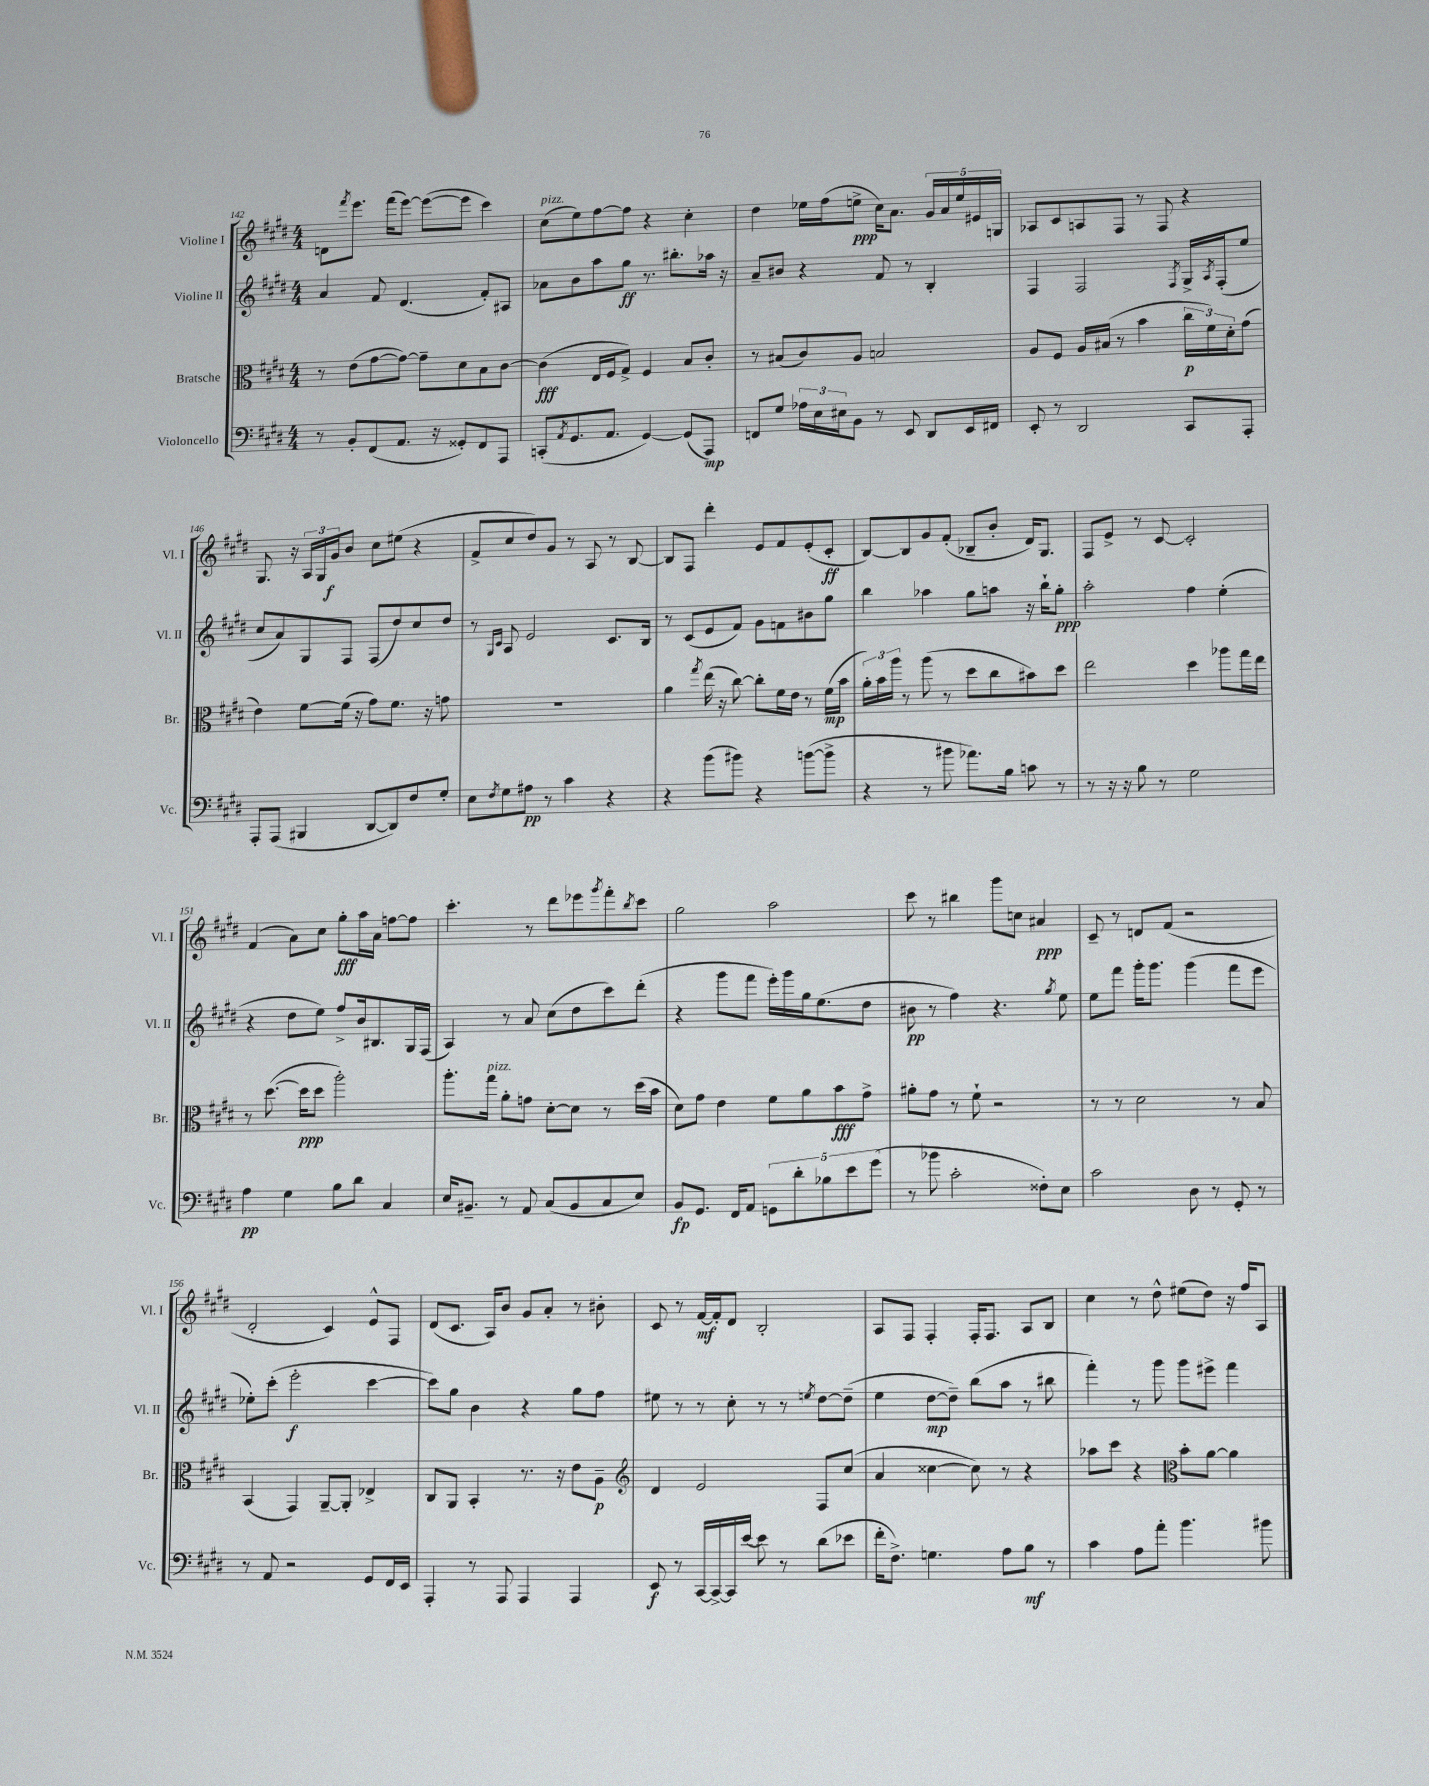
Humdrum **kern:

**kern	**kern	**kern	**kern
*staff4	*staff3	*staff2	*staff1
*clefF4	*clefC3	*clefG2	*clefG2
*k[f#c#g#d#]	*k[f#c#g#d#]	*k[f#c#g#d#]	*k[f#c#g#d#]
*M4/4	*M4/4	*M4/4	*M4/4
8r	8r	4a	8d
.	.	.	8qfff#
8BB'	(8e	.	8.eee
(8FF#	[8g#	8f#	.
.	.	.	(16fff#
8.AA	8g#_)	(4.d#	[8eee)
.	8g#~]	.	(8eee_
16r	.	.	.
8GG##')	8d#	.	8eee]
8FF#	8B	8f#')	4ccc#)
8AAA	[8c#	8A#	.
=	=	=	=
(8CC'	(4c#]	8a-	(8cc#
8qAA	.	.	.
8.GG#	.	8b	8ee)
.	16E	8aa	[8ff#
8.AA	16F#	.	.
.	8G#^)	8gg#	8ff#]
[4GG#)	4F#	8.r	4r
.	.	8.bb#'	.
(8GG#]	8B	.	4cc#'
8AAA)	8c#'	16aa-	.
.	.	16r	.
=	=	=	=
8FF	8r	8a~	4dd#
8G#	(8B#	8b#	.
24A-	8c#)	4r	16ee-
24E	.	.	.
.	.	.	(16ff#
24E#	.	.	.
8BB	8A	.	8ee^
8r	2B	8f#	16cc#)
.	.	.	8.a
8EE	.	8r	.
8DD#	.	4B'	20g#
.	.	.	20a
.	.	.	20ee
16EE	.	.	.
.	.	.	20e#
16FF#	.	.	.
.	.	.	20G
=	=	=	=
8EE'	8A	4F#	8A-
8r	8F#	.	8c#
2DD#	16A	2F#	8A
.	(16B#	.	.
.	8r	.	8F#
.	4b	.	8r
.	.	.	8F#
.	.	8qF#	.
8CC#	24cc#	16G#^	4r
.	24f#)	.	.
.	.	8qA	.
.	.	(16F#'	.
.	24d#'	.	.
8AAA'	(8g#	8ee	.
=	=	=	=
8AAA'	4e)	8cc#	8.G#
(8AAA	.	8a)	.
.	.	.	16r
4BBB#	[8f#	8G#	24A
.	.	.	24G#
.	.	.	24g#
.	(16f#]	8F#	8b
.	16r	.	.
[8DD#	8g#)	(8F#	8cc#
8DD#])	8.f#	8dd#)	(8ee#
8F#	.	8cc#	4r
.	16r	.	.
8G#'	8g	8dd#	.
=	=	=	=
8E	1r	8r	8f#^
.	.	16qqG#	.
8qF#	.	16qqc#	.
8G#	.	8A	8cc#
8A#	.	2e	8dd#)
8r	.	.	8g#
4c#	.	.	8r
.	.	.	8A
4r	.	8.c#	8r
.	.	.	[8B
.	.	16B	.
=	=	=	=
4r	4a	8r	8B]
.	.	(8c#	8F#
.	8qgg#	.	.
(8b	(16ee	8e	4ddd#'
.	16r	.	.
8b#)	[8cc#)	8f#)	.
4r	8cc#']	8g#	8e
.	16f#	8f	8f#
.	16e	.	.
([8b	8r	8b#	(8e'
8b^]	(16f#	8gg#	8c#'
.	16b	.	.
=	=	=	=
4r	24a')	4bb	[8B)
.	24b	.	.
.	24aa	.	.
.	8r	.	8B]
8r	(8aa	4aa-	8g#
8b#	8r	.	(8f#'
8.a-)	8dd#	8gg#	8B-~
.	8cc#	8aa	8b'
16B	.	.	.
8c	8b#)	16r	16d#)
.	.	16bb`	8.G#
8r	8dd#	8gg#'	.
=	=	=	=
8r	2ee	2aa'	8F#
16r	.	.	8e^
16r	.	.	.
8B	.	.	8r
8r	.	.	[8c#
2G#	4dd#	4ff#	2c#']
.	8aa-	(4ee'	.
.	16gg#	.	.
.	16ee	.	.
=	=	=	=
4A	8r	4r	(4f#
.	([8.dd#	.	.
4G#	.	8dd#	8a)
.	16dd#]	.	.
.	8dd#	8ee)	8cc#
8B	2aa')	8ff#^	8gg#'
8d#	.	16b	16aa
.	.	8.B#	16a
4C#	.	.	[8ff
.	.	16G#	8ff]
.	.	(16F#	.
=	=	=	=
16E	8.aa'	4A)	4.ccc#'
8.BB#~	.	.	.
.	16gg#	.	.
8r	8a'	8r	.
8AA	8g	8a	8r
(8C#	[8d#'	(8cc#	8ddd#
8BB#	8d#]	8dd#	8eee-
.	.	.	8qggg#
8C#	8r	8ccc#)	8fff#'
.	.	.	8qbb
8E)	(16dd#	(8ddd#'	8ccc#
.	16b	.	.
=	=	=	=
8BB	8d#)	4r	2gg#
8.GG#	8g#	.	.
.	4e	8ggg#	.
16FF#	.	.	.
8AA	.	8fff#	.
10GG	8f#	16eee')	2aa
.	.	16ggg#	.
10d#'	.	.	.
.	8a	16gg#	.
.	.	(8.ee	.
10B-	.	.	.
.	8b	.	.
10e	.	.	.
.	8g#^	8dd#	.
(10g#	.	.	.
=	=	=	=
8r	8a#'	8b#	8ccc#
8b-	8g#	8r	8r
2c#'	8r	4ff#)	4bb#
.	8f#`	.	.
.	2r	4.r	8ggg#
.	.	.	8cc
8F##')	.	.	4a#
.	.	8qgg#	.
8E	.	8ee	.
=	=	=	=
2c#	8r	8ee	8c#~
.	8r	8fff#	8r
.	2d#	16ggg#'	8d
.	.	8.ggg#	.
.	.	.	(8f#
8D#	.	(4ggg#	2r
8r	.	.	.
8GG#'	8r	8fff#	.
8r	8B	8eee	.
=	=	=	=
8r	(4BB	8ee-')	2d#'
8AA	.	(8ccc#'	.
2r	4GG#)	2eee'	.
.	[8AA~	.	4c#)
.	8AA']	.	.
8GG#	4E-^	[4ccc#	8e^^
16FF#	.	.	8F#
16EE	.	.	.
=	=	=	=
4AAA'	8C#	8ccc#])	(8d#
.	8AA	8gg#	8.c#
8r	4BB'	4b	.
.	.	.	16A)
8AAA	.	.	8b
4AAA	8.r	4r	8g#
.	.	.	8a'
.	16r	.	.
4AAA	8e	8gg#	8r
.	8A~	8ff#	8b#'
=	=	=	=
*	*clefG2	*	*
8EE	4d#	8ee#	8c#
8r	.	8r	8r
[16CC#	2e	8r	[16f#
16CC#^_	.	.	16f#']
16CC#]	.	8cc#'	8d#
[16e	.	.	.
8e]	.	8r	2B'
8r	.	8r	.
.	.	8qee	.
(8d#	8F#	[8dd#	.
8e-	(8cc#	(8dd#~]	.
=	=	=	=
16f#'	4a	4ee	8A
8.F#^)	.	.	.
.	.	.	8F#
4.G	[4cc##	[8dd#	4F#'
.	.	8dd#~])	.
.	8cc##])	(8bb	16F#'
.	.	.	8.F#
8A	8r	8aa	.
8B	4r	8r	8A
8r	.	8bb#	8B
=	=	=	=
4c#	8aa-	4fff#')	4cc#
.	8ccc#	.	.
8A	4r	8r	8r
8a'	.	8ggg#	8dd#^^
*	*clefC3	*	*
4.b	8b'	8ggg#	(8ee#
.	[8a	8eee#^	8dd#)
.	4a]	4fff#	16r
.	.	.	16ff#
8b#	.	.	8A
==	==	==	==
*-	*-	*-	*-
